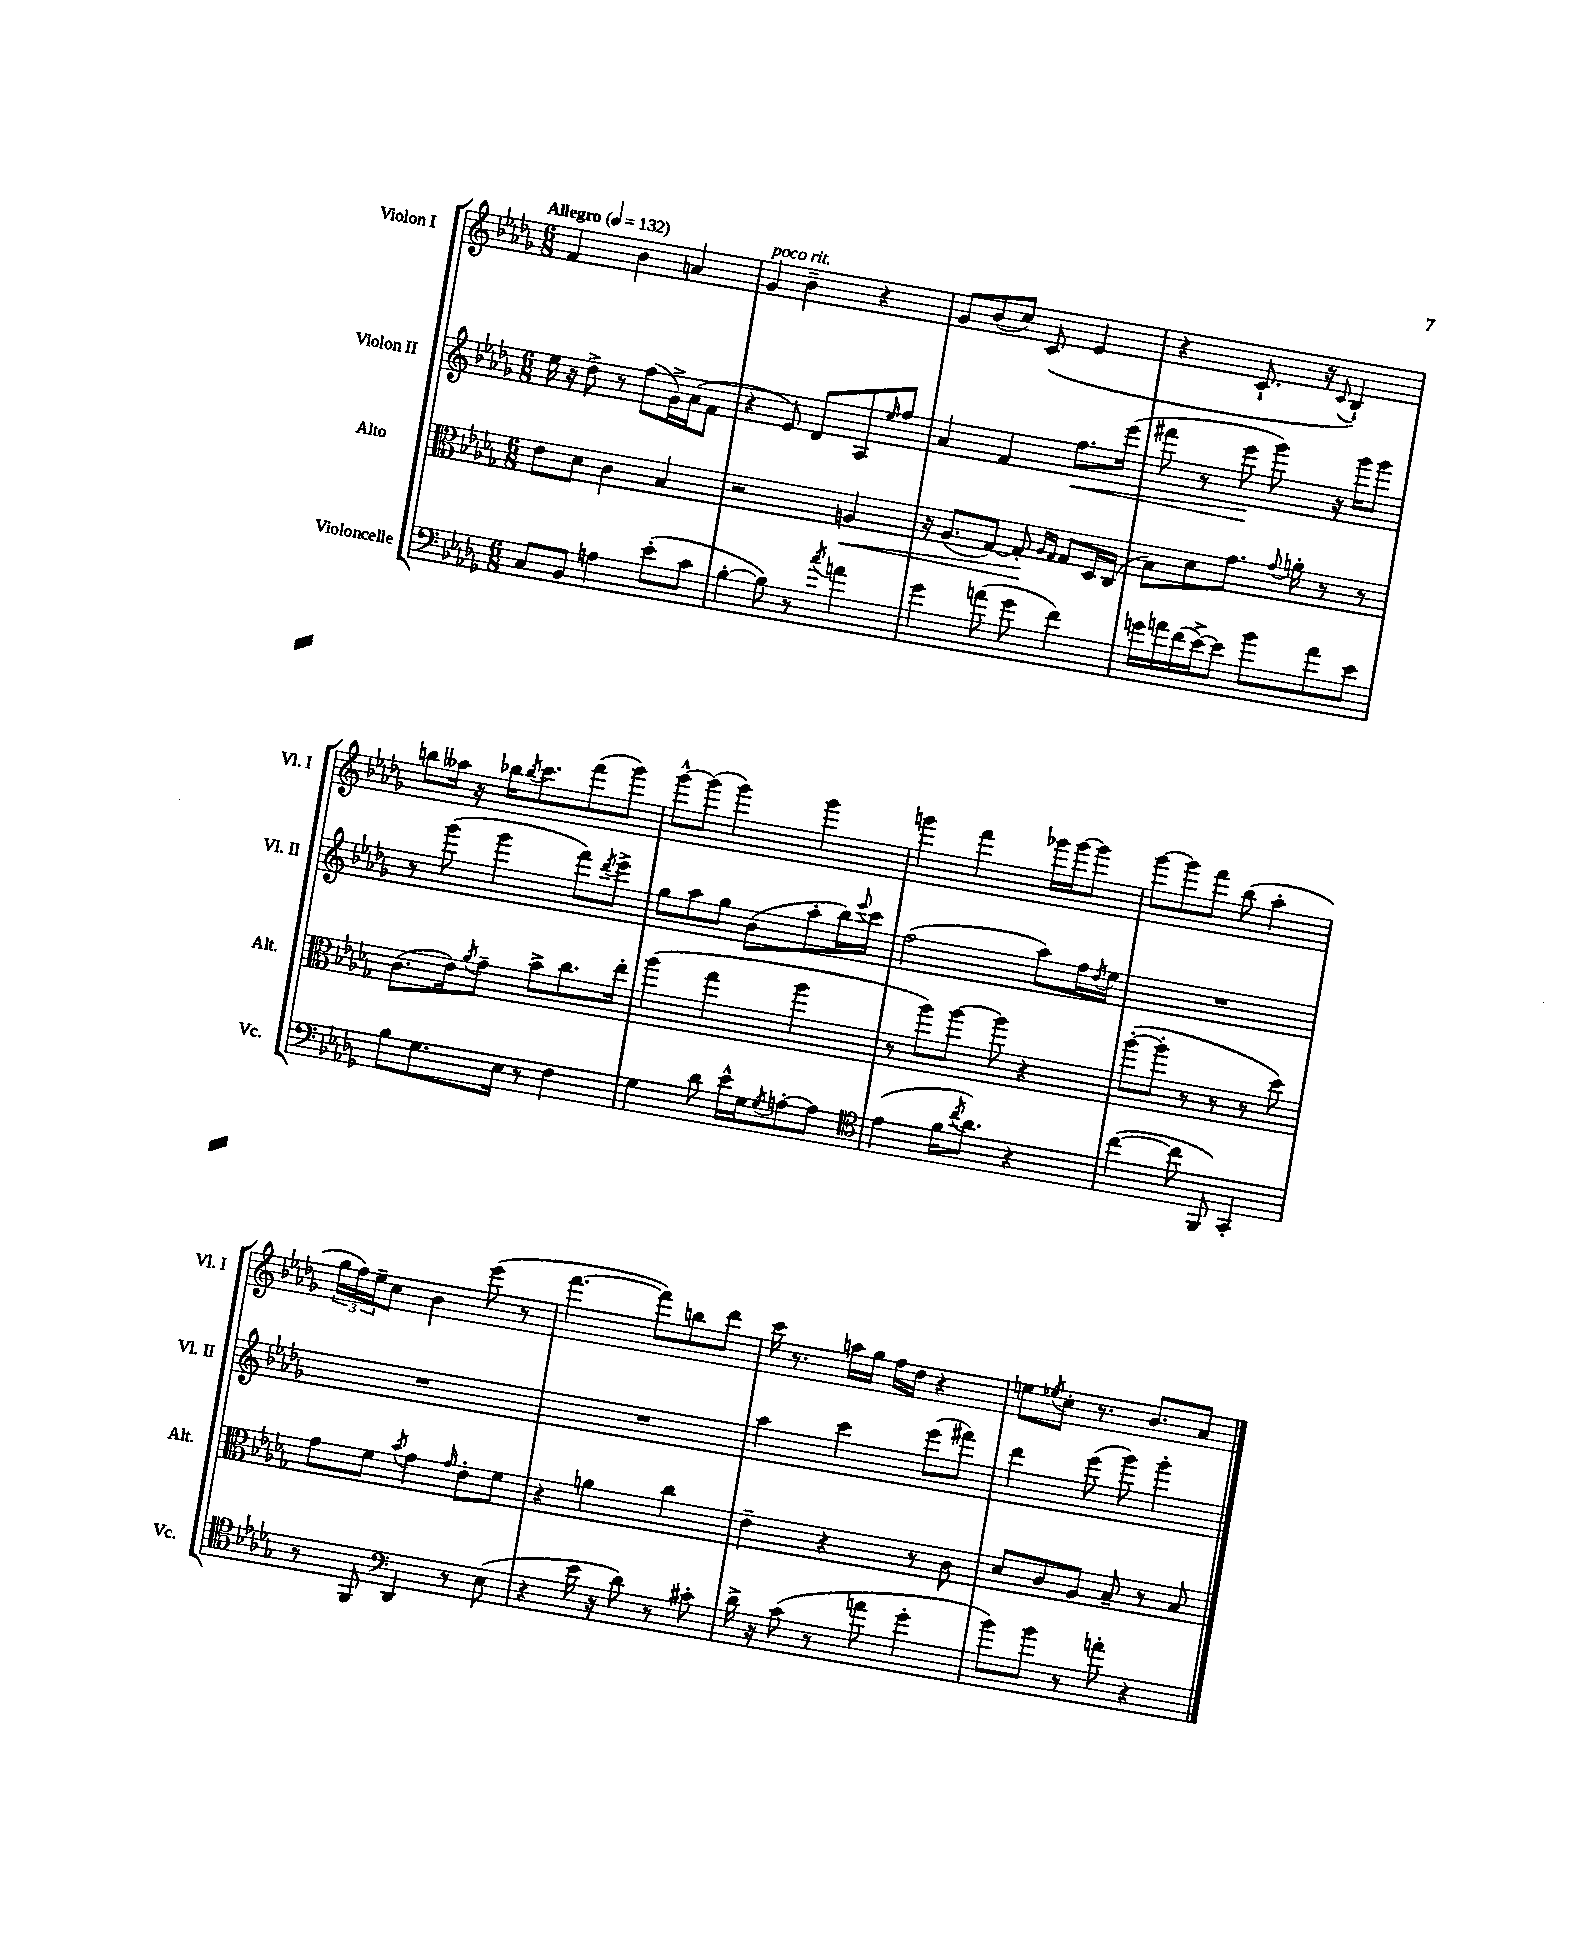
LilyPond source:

<<
\new StaffGroup <<
\new Staff = "s0" \with { instrumentName = "Violon I" shortInstrumentName = "Vl. I" } {
    \clef treble \key des \major \numericTimeSignature \time 6/8 \tempo "Allegro" 4 = 132
    f'4 bes'4 a'4 |
    ges'4^\markup { \italic "poco rit." } bes'4-- r4 |
    ges'8 bes'8( c''8) c'8( ees'4 |
    r4 c'8.-! r16 \appoggiatura { c'8 } bes4-!) |
    b''8 aeses''16 r16 bes''16 \acciaccatura { bes''8 } c'''8. f'''8( ges'''8) |
    ges'''8~-^ ges'''8( ges'''4) ges'''4 |
    g'''4 f'''4 ges'''16 ges'''16~ ges'''8 |
    ges'''8~ ges'''8 f'''8 bes''8( aes''4-. |
    \tuplet 3/2 { ges''16 f''16) ees''16-- } c''8 bes'4 ees'''8( r8 |
    f'''4.~ f'''8) b''8 des'''8 |
    c'''16 r8. a''16 ges''16 f''16 des''16 r4 |
    e''8 \acciaccatura { ees''8 } c''8-. r8. bes'8. aes'8 \bar "|." |
}
\new Staff = "s1" \with { instrumentName = "Violon II" shortInstrumentName = "Vl. II" } {
    \clef treble \key des \major \numericTimeSignature \time 6/8
    ees''16 r16 des''8-> r8 f''8( ges'16->) aes'16( f'8 |
    r4 ees'8) des'8 aes8 \grace { ees''16 } f''8 |
    aes'4 f'4 f''8.\< ees'''16( |
    fis'''8 r8 ees'''8\! ges'''8) r16 ges'''16 ges'''8 |
    r8 ges'''8( ges'''4 f'''8) \acciaccatura { des'''8 } ees'''8-> |
    ges''8 aes''8 ges''8 bes'8( aes''8-. bes''16) \appoggiatura { ees'''8 } c'''16 |
    f''2( aes''8) f''16 \acciaccatura { des''8 } ees''16 |
    R2. |
    R2. |
    R2. |
    aes''4 c'''4 ees'''8( fis'''8) |
    des'''4 ees'''8( ges'''8) ges'''4-. \bar "|." |
}
\new Staff = "s2" \with { instrumentName = "Alto" shortInstrumentName = "Alt." } {
    \clef alto \key des \major \numericTimeSignature \time 6/8
    ees'8 des'8 c'4 bes4 |
    r2 a4\< |
    r16 aes8.( ges8~) ges8-.\! \grace { aes16 ges16 } ges8 des16 c16( |
    bes8) des'8 ges'8. \appoggiatura { ges'8 } a'16-. r8 r8 |
    c'8.( ees'16) \acciaccatura { aes'8 } ges'8-- bes'8-> c''8. ees''16-. |
    aes''4( ges''4 aes''4 |
    r8 aes''8) aes''8~ aes''8 r4 |
    aes''8~-.( aes''8-. r8 r8 r8 des''8) |
    ges'8 f'8 \acciaccatura { bes'8 } ges'4 \grace { ges'16 } ees'8-. f'8 |
    r4 a'4 c''4 |
    ees'4-- r4 r8 c'8 |
    des'8 c'8 aes8 bes8-- r8 bes8 \bar "|." |
}
\new Staff = "s3" \with { instrumentName = "Violoncelle" shortInstrumentName = "Vc." } {
    \clef bass \key des \major \numericTimeSignature \time 6/8
    c8 bes,8 a4 ees'8-.( c'8 |
    bes4~-. bes8) r8 \acciaccatura { c''8 } a'4 |
    ges'4 a'8( ges'8 f'4) |
    g'16 a'16 f'16( ees'16~->) ees'8 bes'8 a'8 ees'8 |
    bes8 ges8. ees16 r8 f4 |
    ges4 des'8 ees'16-^ ges16 \acciaccatura { ges8 } a8~-. a8 |
    \clef tenor ees'4( f'16 \acciaccatura { c''8 } aes'8.) r4 |
    c''4~( c''8 f,8) ges,4-. |
    r8 f,8 \clef bass des,4 r8 ees8( |
    r4 ees'16 r16 des'8) r8 cis'8-. |
    des'16-> r16 c'8( r8 a'8 ges'4-. |
    bes'8) bes'8 r8 a'8-. r4 \bar "|." |
}
>>
>>
\layout { \context { \Score \remove "Bar_number_engraver" } }
